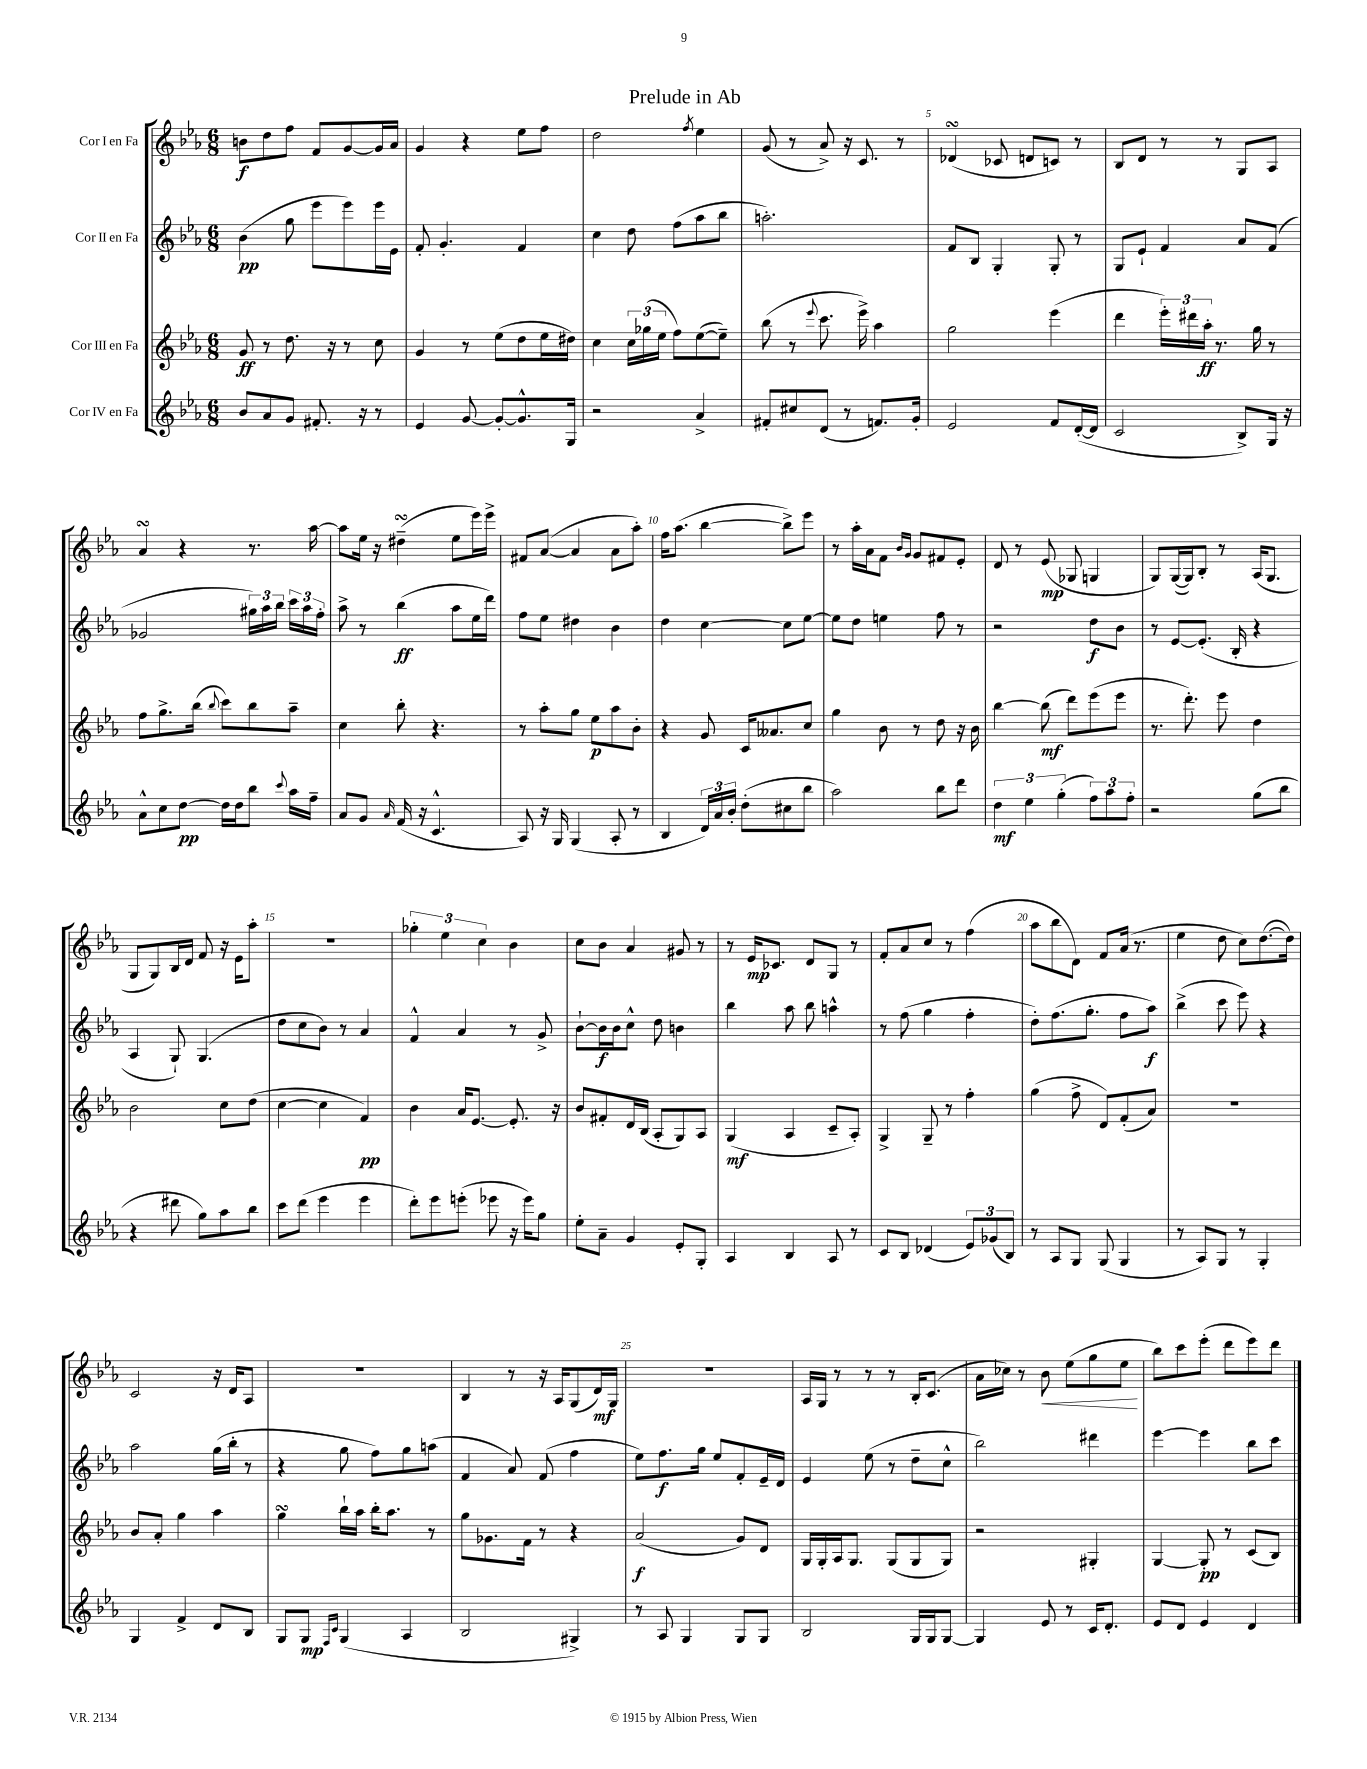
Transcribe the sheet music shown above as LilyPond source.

\header { title = "Prelude in Ab" }
<<
\new StaffGroup <<
\new Staff = "s0" \with { instrumentName = "Cor I en Fa" } {
    \clef treble \key ees \major \numericTimeSignature \time 6/8
    \autoBeamOff b'8[\f d''8 f''8] f'8[ g'8~ g'16 aes'16] |
    g'4 r4 ees''8[ f''8] |
    d''2 \acciaccatura { f''8 } ees''4 |
    g'8( r8 aes'8->) r16 c'8. r8 |
    des'4\turn( ces'8 d'8[ c'8]) r8 |
    bes8[ d'8] r8 r8 g8[ aes8] |
    aes'4\turn r4 r8. aes''16~ |
    aes''8[ ees''16] r16 dis''4--\turn( ees''8[ ees'''16) ees'''16]-> |
    fis'8[ aes'8]~( aes'4 aes'8[ aes''8]-.) |
    f''16[ aes''8.]( bes''4~ bes''8[->) ees'''8] |
    r8 aes''16[-. aes'16 f'8] \grace { bes'16[ g'16] } g'8[ fis'8 ees'8]-. |
    d'8 r8 ees'8\mp( ges8 g4 |
    g8[) g16~( g16) bes8]-. r8 aes16[( g8.] |
    g8[ g8) bes16 d'16] f'8 r16 ees'16[ aes''8]-. |
    R2. |
    \tuplet 3/2 { ges''4-. ees''4 c''4 } bes'4 |
    c''8[ bes'8] aes'4 gis'8 r8 |
    r8 ees'16[\mp ces'8.] d'8[ g8] r8 |
    f'8[-. aes'8 c''8] r8 f''4( |
    aes''8[ bes''8 d'8]) f'8[ aes'16]( r8. |
    ees''4 d''8 c''8[) d''8.~( d''16]) |
    c'2 r16 d'16[ aes8] |
    R2. |
    bes4 r8 r16 aes16[ g8( d'16\mf) g16] |
    R2. |
    aes16[ g16] r8 r8 r8 bes16[-. c'8.]( |
    aes'16[ ces''16]) r8 bes'8\< ees''8[( g''8 ees''8]\! |
    bes''8[) c'''8 ees'''8]-.( d'''8[ ees'''8) d'''8] \bar "|." |
}
\new Staff = "s1" \with { instrumentName = "Cor II en Fa" } {
    \clef treble \key ees \major \numericTimeSignature \time 6/8
    \autoBeamOff bes'4\pp( g''8 ees'''8[ ees'''8) ees'''16 ees'16] |
    f'8-. g'4.-. f'4 |
    c''4 d''8 f''8[( aes''8 bes''8] |
    a''2.-.) |
    f'8[ bes8] g4-. g8-. r8 |
    g8[ ees'8]-! f'4 aes'8[ f'8]( |
    ges'2 \tuplet 3/2 { gis''16[) aes''16 bes''16] } \tuplet 3/2 { c'''16[ aes''16 f''16]-. } |
    aes''8-> r8 bes''4\ff( aes''8[ ees''16 d'''16]) |
    f''8[ ees''8] dis''4 bes'4 |
    d''4 c''4~ c''8[ ees''8]~ |
    ees''8[ d''8] e''4 f''8 r8 |
    r2 d''8[\f bes'8] |
    r8 ees'8[~ ees'8.]-.( bes16-. r4 |
    aes4 g8-!) g4.( |
    d''8[ c''8 bes'8]) r8 aes'4 |
    f'4-^ aes'4 r8 g'8-> |
    bes'8[~-! bes'16\f bes'16 c''8]-^ d''8 b'4 |
    bes''4 aes''8 bes''8 a''4-^ |
    r8 f''8( g''4 f''4-. |
    d''8[-.) f''8.( g''8.]-. f''8[ aes''8]\f) |
    bes''4->( c'''8 ees'''8) r4 |
    aes''2 g''16[( bes''16]-. r8 |
    r4 g''8 f''8[) g''8 a''8]( |
    f'4 aes'8) f'8( f''4 |
    ees''8[) f''8.\f g''16] ees''8[ f'8-. ees'16-- d'16] |
    ees'4 ees''8( r8 d''8[-- c''8]-^ |
    bes''2) dis'''4 |
    ees'''4~ ees'''4 bes''8[ c'''8] \bar "|." |
}
\new Staff = "s2" \with { instrumentName = "Cor III en Fa" } {
    \clef treble \key ees \major \numericTimeSignature \time 6/8
    \autoBeamOff g'8\ff r8 d''8. r16 r8 c''8 |
    g'4 r8 ees''8[( d''8 ees''16 dis''16]) |
    c''4 \tuplet 3/2 { c''16[ ges''16( ees''16] } f''8[) ees''8~( ees''8]--) |
    bes''8( r8 \appoggiatura { ees'''8 } c'''8. ees'''16->) aes''4 |
    g''2 ees'''4( |
    d'''4 \tuplet 3/2 { ees'''16[-.) dis'''16 aes''16]-.\ff } r8. g''16 r8 |
    f''8[ g''8.-> bes''16]( \appoggiatura { bes''8 } c'''8[) bes''8 aes''8]-- |
    c''4 bes''8-. r4. |
    r8 aes''8[-. g''8] ees''8[\p aes''8 bes'8]-. |
    r4 g'8 c'16[ aeses'8. c''8] |
    g''4 bes'8 r8 d''8 r16 bes'16 |
    bes''4~ bes''8\mf( d'''8[) ees'''8( ees'''8] |
    r8. d'''8.-.) ees'''8 d''4 |
    bes'2 c''8[ d''8]( |
    c''4~ c''4 f'4\pp) |
    bes'4 aes'16[ ees'8.]~ ees'8.-. r16 |
    bes'8[ fis'8-. d'16 bes16]( aes8[-. g8) aes8] |
    g4\mf( aes4 c'8[-- aes8]-.) |
    g4-> g8-- r8 f''4-. |
    g''4( f''8-> d'8[) f'8-.( aes'8]) |
    R2. |
    bes'8[ aes'8]-. g''4 aes''4 |
    g''4\turn bes''16[-! aes''16] bes''16[-. aes''8.] r8 |
    g''8[ ges'8. f'16] r8 r4 |
    aes'2\f( g'8[) d'8] |
    g16[ g16-. aes16 g8.] g8[( g8 g8]) |
    r2 gis4-. |
    g4~ g8-.\pp r8 c'8[( bes8]) \bar "|." |
}
\new Staff = "s3" \with { instrumentName = "Cor IV en Fa" } {
    \clef treble \key ees \major \numericTimeSignature \time 6/8
    \autoBeamOff bes'8[ aes'8 g'8] fis'8.-. r16 r8 |
    ees'4 g'8~ g'8[~-. g'8.-^ g16] |
    r2 aes'4-> |
    fis'8[-. cis''8 d'8]( r8 f'8.[) g'16]-. |
    ees'2 f'8[ d'16~-.( d'16] |
    c'2 bes8[->) g16] r16 |
    aes'8[-^ c''8 d''8]~\pp d''16[ d''16 bes''8] \appoggiatura { c'''8 } aes''16[ f''16]-- |
    aes'8[ g'8] \grace { aes'16 } f'16( r16 c'4.-^ |
    aes8) r16 g16 g4( aes8-. r8 |
    bes4 \tuplet 3/2 { d'16[) aes'16 bes'16]-. } d''8[-.( cis''8 bes''8] |
    aes''2) bes''8[ d'''8] |
    \tuplet 3/2 { d''4\mf ees''4 g''4-.( } \tuplet 3/2 { f''8[) aes''8 f''8]-. } |
    r2 g''8[( bes''8] |
    r4 dis'''8 g''8[) aes''8 bes''8] |
    c'''8[ d'''8]( ees'''4 ees'''4 |
    d'''8[-.) ees'''8 e'''8]-.( ees'''8 r16 ees'''16[) g''8] |
    ees''8[-. aes'8]-- g'4 ees'8[-. g8]-. |
    aes4 bes4 aes8 r8 |
    c'8[ bes8] des'4( \tuplet 3/2 { ees'8[) ges'8( bes8]) } |
    r8 aes8[ g8] g8( g4 |
    r8 aes8[) g8] r8 g4-. |
    g4 f'4-> d'8[ bes8] |
    g8[ g8]\mp \grace { f16[ c'16] } g4( aes4 |
    bes2 gis4->) |
    r8 aes8 g4 g8[ g8] |
    bes2 g16[ g16 g8]~ |
    g4 ees'8 r8 c'16[ d'8.]-. |
    ees'8[ d'8] ees'4 d'4 \bar "|." |
}
>>
>>
\layout { \context { \Score \override BarNumber.break-visibility = ##(#f #t #t) barNumberVisibility = #(every-nth-bar-number-visible 5) } }
